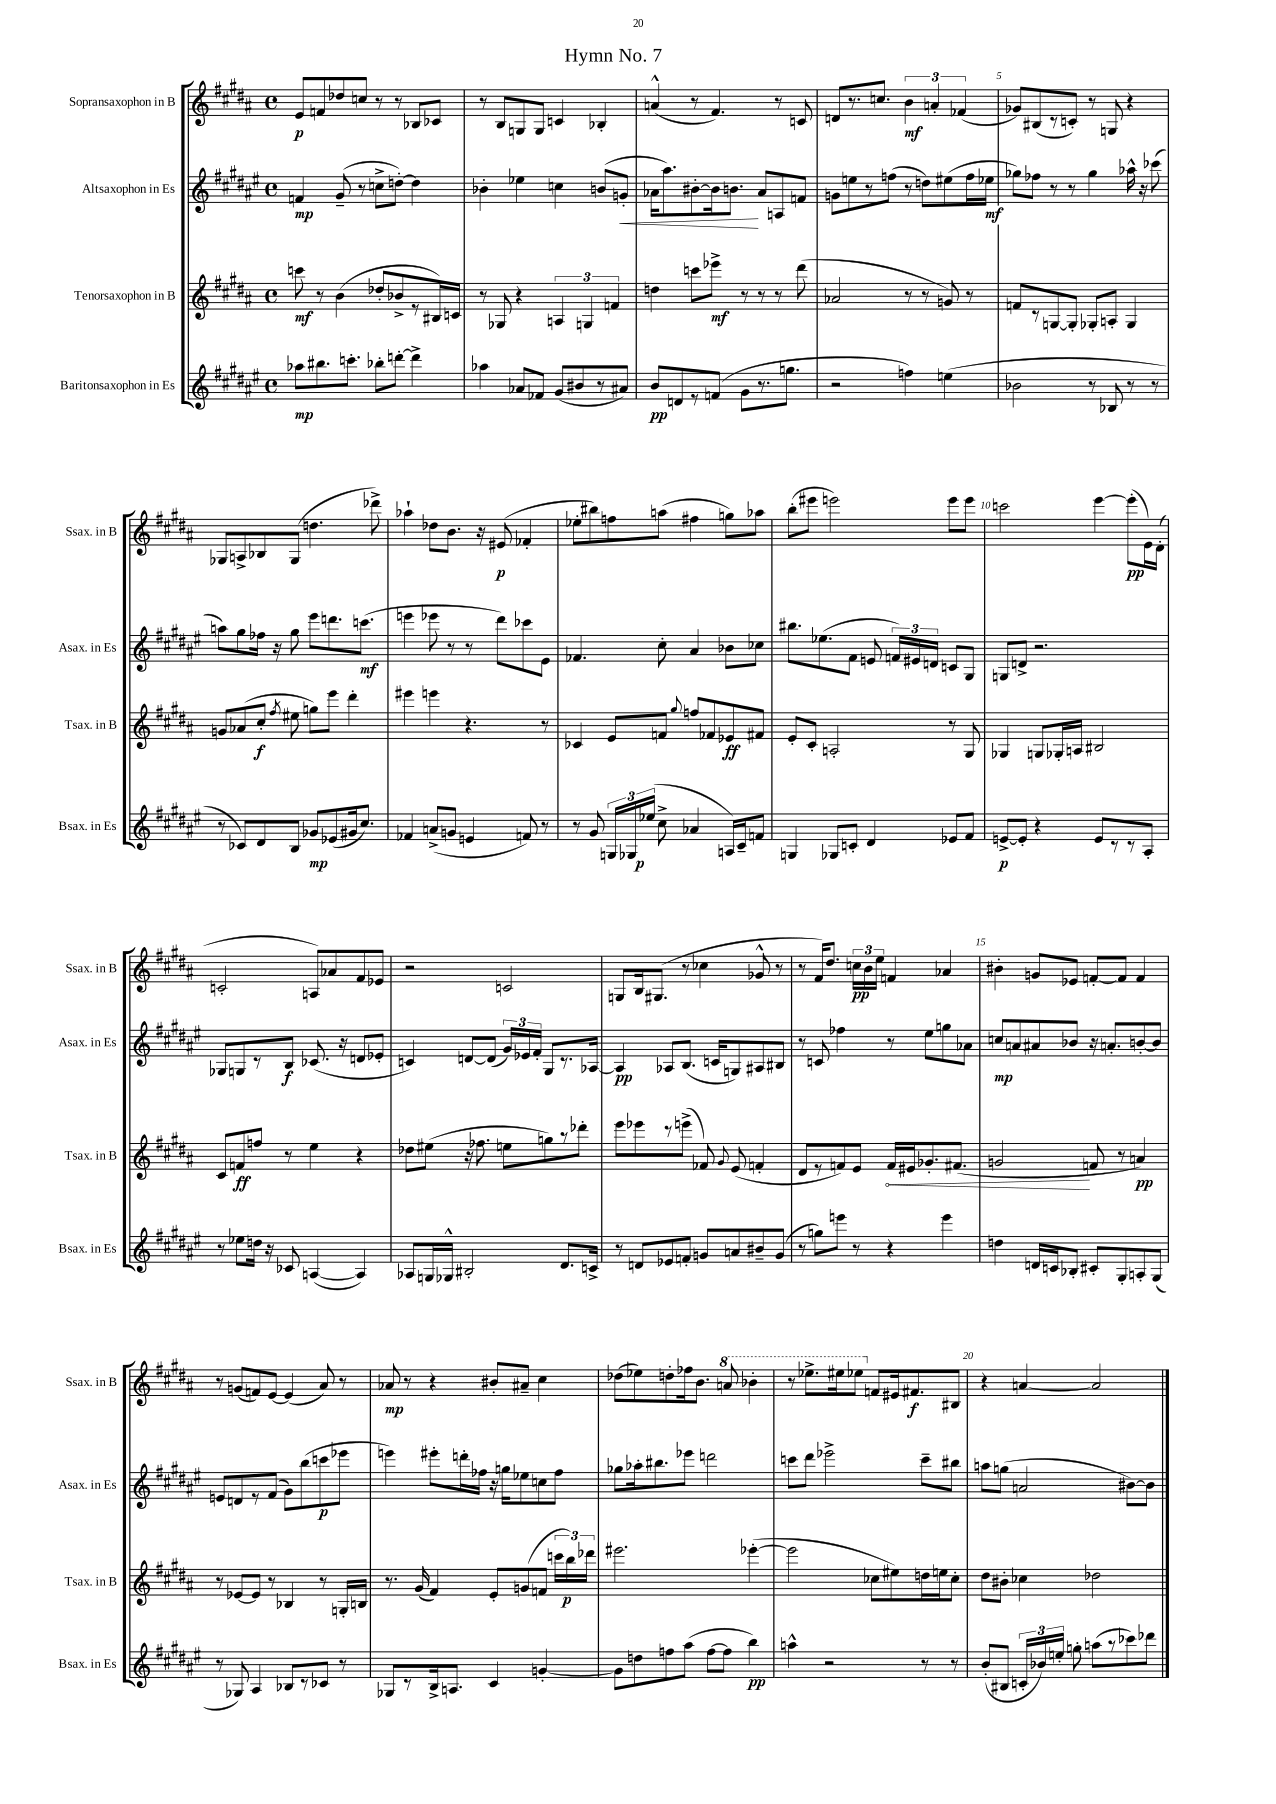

**kern	**dynam	**kern	**dynam	**kern	**dynam	**kern	**dynam
*part4	*part4	*part3	*part3	*part2	*part2	*part1	*part1
*staff4	*staff4	*staff3	*staff3	*staff2	*staff2	*staff1	*staff1
*I"Baritonsaxophon in Es	*	*I"Tenorsaxophon in B	*	*I"Altsaxophon in Es	*	*I"Sopransaxophon in B	*
*I'Bsax. in Es	*	*I'Tsax. in B	*	*I'Asax. in Es	*	*I'Ssax. in B	*
*clefG2	*	*clefG2	*	*clefG2	*	*clefG2	*
*k[f#c#g#d#a#e#]	*	*k[f#c#g#d#a#]	*	*k[f#c#g#d#a#e#]	*	*k[f#c#g#d#a#]	*
*M4/4	*	*M4/4	*	*M4/4	*	*M4/4	*
*met(c)	*	*met(c)	*	*met(c)	*	*met(c)	*
=1	=1	=1	=1	=1	=1	=1	=1
8aa-X\L	mp	8cccn\	mf	4fn/	mp	8e/L	p
8.bb#X\	.	8r	.	.	.	8fn/	.
.	.	(4b\	.	(8g#~/	.	8dd-X/	.
8.cccn'\J	.	.	.	.	.	.	.
.	.	.	.	8r	.	8ccn/J	.
8bb-X'\L	.	8dd-X'/L	.	8ccn^\L	.	8r	.
[8dddn'\J	.	8b-X^/	.	[8ddn'\J)	.	8r	.
4ddd^\]	.	8r	.	4dd\]	.	8B-X/L	.
.	.	16B#X/L)	.	.	.	8c-X/J	.
.	.	16cn/JJ	.	.	.	.	.
=2	=2	=2	=2	=2	=2	=2	=2
4aa-X\	.	8r	.	4b-X'\	.	8r	.
.	.	8G-X/	.	.	.	8B/L	.
8a-X/L	.	4r	.	4ee-X\	.	8Gn/	.
8f-X/J	.	.	.	.	.	8G/J	.
(8g#/L	.	6An/	.	4ccn\	.	4cn/	.
8b#X/	.	.	.	.	.	.	.
.	.	6Gn/	.	.	.	.	.
8r	.	.	.	(8bn/L	.	4B-X'/	.
.	.	6fn/	.	.	.	.	.
!	!	!	!	!	!LO:HP:b	!	!
8a#X/J)	.	.	.	8gn'/J	<	.	.
=3	=3	=3	=3	=3	=3	=3	=3
8b/L	pp	4ddn\	.	16a-X\KL	.	(4an^^/	.
.	.	.	.	8.aa#\)	.	.	.
8dn/	.	.	.	.	.	.	.
8r	.	8cccn\L	.	[8b#X'\	.	8r	.
(8fn/J	.	8eee-X^\J	mf	16b#\k]	.	4.f#/)	.
.	.	.	.	8.bn\J	.	.	.
8g#\L	.	8r	.	.	.	.	.
8.r	.	8r	.	8a-/L	[	.	.
.	.	8r	.	8An/	.	8r	.
8.ggn\J	.	.	.	.	.	.	.
.	.	(8ddd#\	.	8fn/J	.	8cn/	.
=4	=4	=4	=4	=4	=4	=4	=4
2r	.	2a-X/	.	8gn\L	.	8dn/L	.
.	.	.	.	8een\	.	8.r	.
.	.	.	.	8r	.	.	.
.	.	.	.	.	.	8.ccn/J	.
.	.	.	.	(8ffn\J	.	.	.
4ffn\)	.	8r	.	8r	.	6b\	mf
.	.	8r	.	8ddn\L)	.	.	.
.	.	.	.	.	.	6an'/	.
(4een\	.	8gn/)	.	(8ee#X\	.	.	.
.	.	.	.	.	.	(6f-X/	.
.	.	8r	.	16ff\L	.	.	.
.	.	.	.	16ee-X\JJ	mf	.	.
=5	=5	=5	=5	=5	=5	=5	=5
2b-X\	.	8fn/L	.	8gg-X\L)	.	8g-X/L)	.
.	.	8r	.	8ff-X\J	.	(8B#X/	.
.	.	[8Gn/	.	8r	.	8r	.
.	.	8G'/J]	.	8r	.	8cn'/J)	.
8r	.	8G-X'/L	.	4gg-\	.	8r	.
8B-X/	.	8An'/J	.	.	.	8Gn/	.
8r	.	4G-/	.	16aa-X^^\	.	4r	.
.	.	.	.	16r	.	.	.
8r	.	.	.	(8ccc-X\	.	.	.
!!LO:LB:g=z
=6	=6	=6	=6	=6	=6	=6	=6
8r	.	8gn/L	.	8aan\L)	.	8G-X/L	.
8c-X/L)	.	(8a-X/	.	8gg#\	.	8An^/	.
8d#/	.	8cc#'/J	f	16ff-X\Jk	.	8B-X/	.
.	.	.	.	16r	.	.	.
.	.	8qff#/	.	.	.	.	.
8B/J	.	8ee#X\	.	8gg#\	.	(8G-/J	.
8g-X/L	mp	8ggn\L)	.	8eee#\L	.	4.ddn\	.
(8e-X/	.	8eee\J	.	8.dddn\	.	.	.
16g#X/k	.	4ddd#'\	.	.	.	.	.
8.cc#/J)	.	.	.	(8.cccn\J	mf	.	.
.	.	.	.	.	.	8ddd-X^\)	.
=7	=7	=7	=7	=7	=7	=7	=7
4f-X/	.	4eee#X\	.	4eeen\	.	4aa-X`\	.
(8an^/L	.	4eeen\	.	8eee-X\	.	8dd-X\L	.
8gn/J	.	.	.	8r	.	8.b\J	.
4en/	.	4.r	.	8r	.	.	.
.	.	.	.	.	.	16r	.
.	.	.	.	8ddd#\L)	.	(8e#X/	p
8fn/)	.	.	.	8ccc-X\	.	4f-X'/	.
8r	.	8r	.	8e#\J	.	.	.
=8	=8	=8	=8	=8	=8	=8	=8
8r	.	4c-X/	.	4.f-X/	.	8ee-X'\L	.
8g#/	.	.	.	.	.	8bb#X\)	.
24Gn/LL	.	8e/L	.	.	.	8ffn\	.
24G-X/	.	.	.	.	.	.	.
(24ee-X/JJ	p	.	.	.	.	.	.
8cc#^\	.	8fn/J	.	8cc#'\	.	(8aan\J	.
.	.	8qqgg#/	.	.	.	.	.
4a-X/	.	8ffn/L	.	4a#/	.	4ff#X\	.
.	.	8f-X/	.	.	.	.	.
16An/LL)	.	8e-X/	ff	8b-X\L	.	8ggn\L)	.
16c#~/J	.	.	.	.	.	.	.
8fn/J	.	8f#X/J	.	8cc-X\J	.	8aa-X\J	.
=9	=9	=9	=9	=9	=9	=9	=9
4Gn/	.	8e'/L	.	8.bb#X\L	.	(8bb'\L	.
.	.	8c#'/J	.	.	.	8eee#X\J	.
.	.	.	.	(8.ee-X\	.	.	.
8G-X/L	.	2An'/	.	.	.	2eeen\)	.
8cn'/J	.	.	.	8f#\J	.	.	.
4d#/	.	.	.	8en/	.	.	.
.	.	.	.	24fn/LL)	.	.	.
.	.	.	.	24e#X/	.	.	.
.	.	.	.	24dn/JJ	.	.	.
8e-X/L	.	8r	.	8cn/L	.	8eee\L	.
8f#/J	.	8G#/	.	8G#/J	.	8eee\J	.
=10	=10	=10	=10	=10	=10	=10	=10
[8en^/L	p	4G-X/	.	8Gn/L	.	2cccn\	.
8e'/J]	.	.	.	8dn^/J	.	.	.
4r	.	8Gn/L	.	2.r	.	.	.
.	.	16G-X'/L	.	.	.	.	.
.	.	16An/JJ	.	.	.	.	.
8e/L	.	2B#X/	.	.	.	[4eee\	.
8r	.	.	.	.	.	.	.
8r	.	.	.	.	.	(8eee'\L]	pp
8A#'/J	.	.	.	.	.	16e\L)	.
.	.	.	.	.	.	(16d#'\JJ	.
!!LO:LB:g=z
=11	=11	=11	=11	=11	=11	=11	=11
8r	.	8c#/L	.	8G-X/L	.	2cn'/	.
8ee-X\L	.	8fn/	ff	8Gn/	.	.	.
16ddn\Jk	.	8ffn/J	.	8r	.	.	.
16r	.	.	.	.	.	.	.
8c-X/	.	8r	.	8B/J	f	.	.
([4An/	.	4ee\	.	(8.c-X/	.	8An/L)	.
.	.	.	.	.	.	8a-X/	.
.	.	.	.	16r	.	.	.
4A/])	.	4r	.	8dn/L	.	8f#/	.
.	.	.	.	8e-X'/J	.	8e-X/J	.
=12	=12	=12	=12	=12	=12	=12	=12
8A-X/L	.	8dd-X\L	.	4cn/)	.	2r	.
16Gn/L	.	(8ee#X\J	.	.	.	.	.
16G-X^^/JJ	.	.	.	.	.	.	.
2B#X'/	.	16r	.	[8dn/L	.	.	.
.	.	8.ff-X\	.	.	.	.	.
.	.	.	.	(8d/J]	.	.	.
.	.	8een\L	.	24g#/LL)	.	2cn/	.
.	.	.	.	24e-X/	.	.	.
.	.	.	.	24f#'/JJ	.	.	.
.	.	8ggn\)	.	8G#/L	.	.	.
8.d#/L	.	8r	.	8.r	.	.	.
.	.	8ddd-X'\J	.	.	.	.	.
16cn^/Jk	.	.	.	[16A-X/Jk	.	.	.
=13	=13	=13	=13	=13	=13	=13	=13
8r	.	8eee\L	.	4A-/]	pp	8Gn/L	.
8dn/L	.	8eee-X\	.	.	.	16B/k	.
.	.	.	.	.	.	(8.G#X/J	.
8e-X/	.	8r	.	8A-X/L	.	.	.
8fn'/J	.	(8eeen^\J	.	(8.B/J	.	8r	.
8gn/L	.	8f-X/)	.	.	.	4cc-X\	.
.	.	.	.	16cn/KL	.	.	.
.	.	8qqg#/	.	.	.	.	.
8an/	.	(8e/	.	8Gn/)	.	.	.
8b#X~/	.	4fn'/	.	8A#X/	.	8g-X^^/	.
(8g/J	.	.	.	8B#X/J	.	8r	.
=14	=14	=14	=14	=14	=14	=14	=14
8r	.	8d#/L	.	8r	.	8r	.
8ggn\L)	.	8r	.	8cn/	.	16f#/KL)	.
.	.	.	.	.	.	8.dd#/J	.
8eeen\J	.	8fn/)	.	4ff-X\	.	.	.
8r	.	8e/J	.	.	.	24ccn\LL	pp
.	.	.	.	.	.	24b\	.
.	.	.	.	.	.	24ee\JJ	.
!	!	!	!LO:HP:b	!	!	!	!
4r	.	16f/LL	<	8r	.	4fn/	.
.	.	16e#X/J	.	.	.	.	.
.	.	8.g-X'/	.	8ee#\L	.	.	.
4eee\	.	.	.	8ggn\	.	4a-X/	.
.	.	(8.f#X/J	.	.	.	.	.
.	.	.	.	8a-X\J	.	.	.
=15	=15	=15	=15	=15	=15	=15	=15
4ddn\	.	2gn/	.	8ccn/L	mp	4b#X'\	.
.	.	.	.	8an/	.	.	.
16dn/LL	.	.	.	8a#X/	.	8gn/L	.
16cn/J	.	.	.	.	.	.	.
8B-X'/J	.	.	.	8b-X/J	.	8e-X/J	.
8c#X'/L	.	8fn/	[	16r	.	[8fn'/L	.
.	.	.	.	8.an'/L	.	.	.
8G#'/	.	8r	.	.	.	8f/J]	.
8An'/	.	4an/)	pp	[8bn'/	.	4f/	.
(8G#/J	.	.	.	8b/J]	.	.	.
!!LO:LB:g=z
=16	=16	=16	=16	=16	=16	=16	=16
8r	.	8r	.	8en/L	.	8r	.
8G-X/)	.	[8e-X/L	.	8dn/	.	(8gn/L	.
4A#/	.	8e-/J]	.	8r	.	8fn/)	.
.	.	8r	.	(8f#/J	.	[8e/J	.
8B-X/L	.	4B-X/	.	8g#\L)	.	(4e/]	.
8r	.	.	.	(8bb\	.	.	.
8c-X/J	.	8r	.	8cccn\	p	8a#/)	.
8r	.	16Gn'/LL	.	8eee-X\J	.	8r	.
.	.	16Bn/JJ	.	.	.	.	.
=17	=17	=17	=17	=17	=17	=17	=17
8G-X/L	.	8.r	.	4eeen\)	.	8a-X/	mp
8r	.	.	.	.	.	8r	.
.	.	(16g#/	.	.	.	.	.
16B^/k	.	4f#/)	.	8eee#X'\L	.	4r	.
8.An/J	.	.	.	.	.	.	.
.	.	.	.	16dddn'\L	.	.	.
.	.	.	.	16ff-X\JJ	.	.	.
4c#/	.	8e'/L	.	16r	.	8b#X'/L	.
.	.	.	.	16ggn\KL	.	.	.
.	.	(8gn/	.	8ee-X\	.	8a#X~/J	.
[4gn'/	.	8fn/J	.	8ccn\	.	4cc#\	.
.	.	24cccn\LL	.	8ff-\J	.	.	.
.	.	24bb\)	p	.	.	.	.
.	.	24ddd-X\JJ	.	.	.	.	.
=18	=18	=18	=18	=18	=18	=18	=18
8g\L]	.	2.eee#X\	.	8gg-X\L	.	(8dd-X\L	.
8ddn\	.	.	.	16aa-X'\k	.	8ee-X\)	.
.	.	.	.	8.bb#X\	.	.	.
8ffn\	.	.	.	.	.	8ddn'\	.
(8aa#\J	.	.	.	8eee-X\J	.	16ff-X\k	.
.	.	.	.	.	.	8.b\J	.
[8ff\L	.	.	.	2dddn\	.	.	.
*	*	*	*	*	*	*8va	*
8ff\J]	.	.	.	.	.	8aan/	.
4bb\)	pp	([4eee-X'\	.	.	.	4bb-X'\	.
=19	=19	=19	=19	=19	=19	=19	=19
4aan^^\	.	2eee-\]	.	8cccn\L	.	8r	.
.	.	.	.	8ddd#\J	.	8.eee-X^\L	.
2r	.	.	.	2eee-X^\	.	.	.
.	.	.	.	.	.	16eee#X\k	.
.	.	.	.	.	.	8eee-X\J	.
*	*	*	*	*	*	*X8va	*
.	.	8cc-X\L	.	.	.	8fn/L	.
.	.	8ee#X\)	.	.	.	16e#X/k	.
.	.	.	.	.	.	8.f#X/	f
8r	.	16ddn\L	.	8ccc~\L	.	.	.
.	.	16een\J	.	.	.	.	.
8r	.	8cc-'\J	.	8bb#X\J	.	8B#X/J	.
=20	=20	=20	=20	=20	=20	=20	=20
(8b'/L	.	8dd#\L	.	8aan\L	.	4r	.
8B#X/J	.	8b#X'\J	.	(8ggn\J	.	.	.
24cn'/LL	.	4cc-X\	.	2an/	.	[4an/	.
24b-X/)	.	.	.	.	.	.	.
24een'/JJ	.	.	.	.	.	.	.
8ggn'\	.	.	.	.	.	.	.
(8aan\L	.	2dd-X\	.	.	.	2a/]	.
8r	.	.	.	.	.	.	.
8ccc-X\)	.	.	.	[8b#X\L)	.	.	.
8ddd-X\J	.	.	.	8b#\J]	.	.	.
==	==	==	==	==	==	==	==
*-	*-	*-	*-	*-	*-	*-	*-
